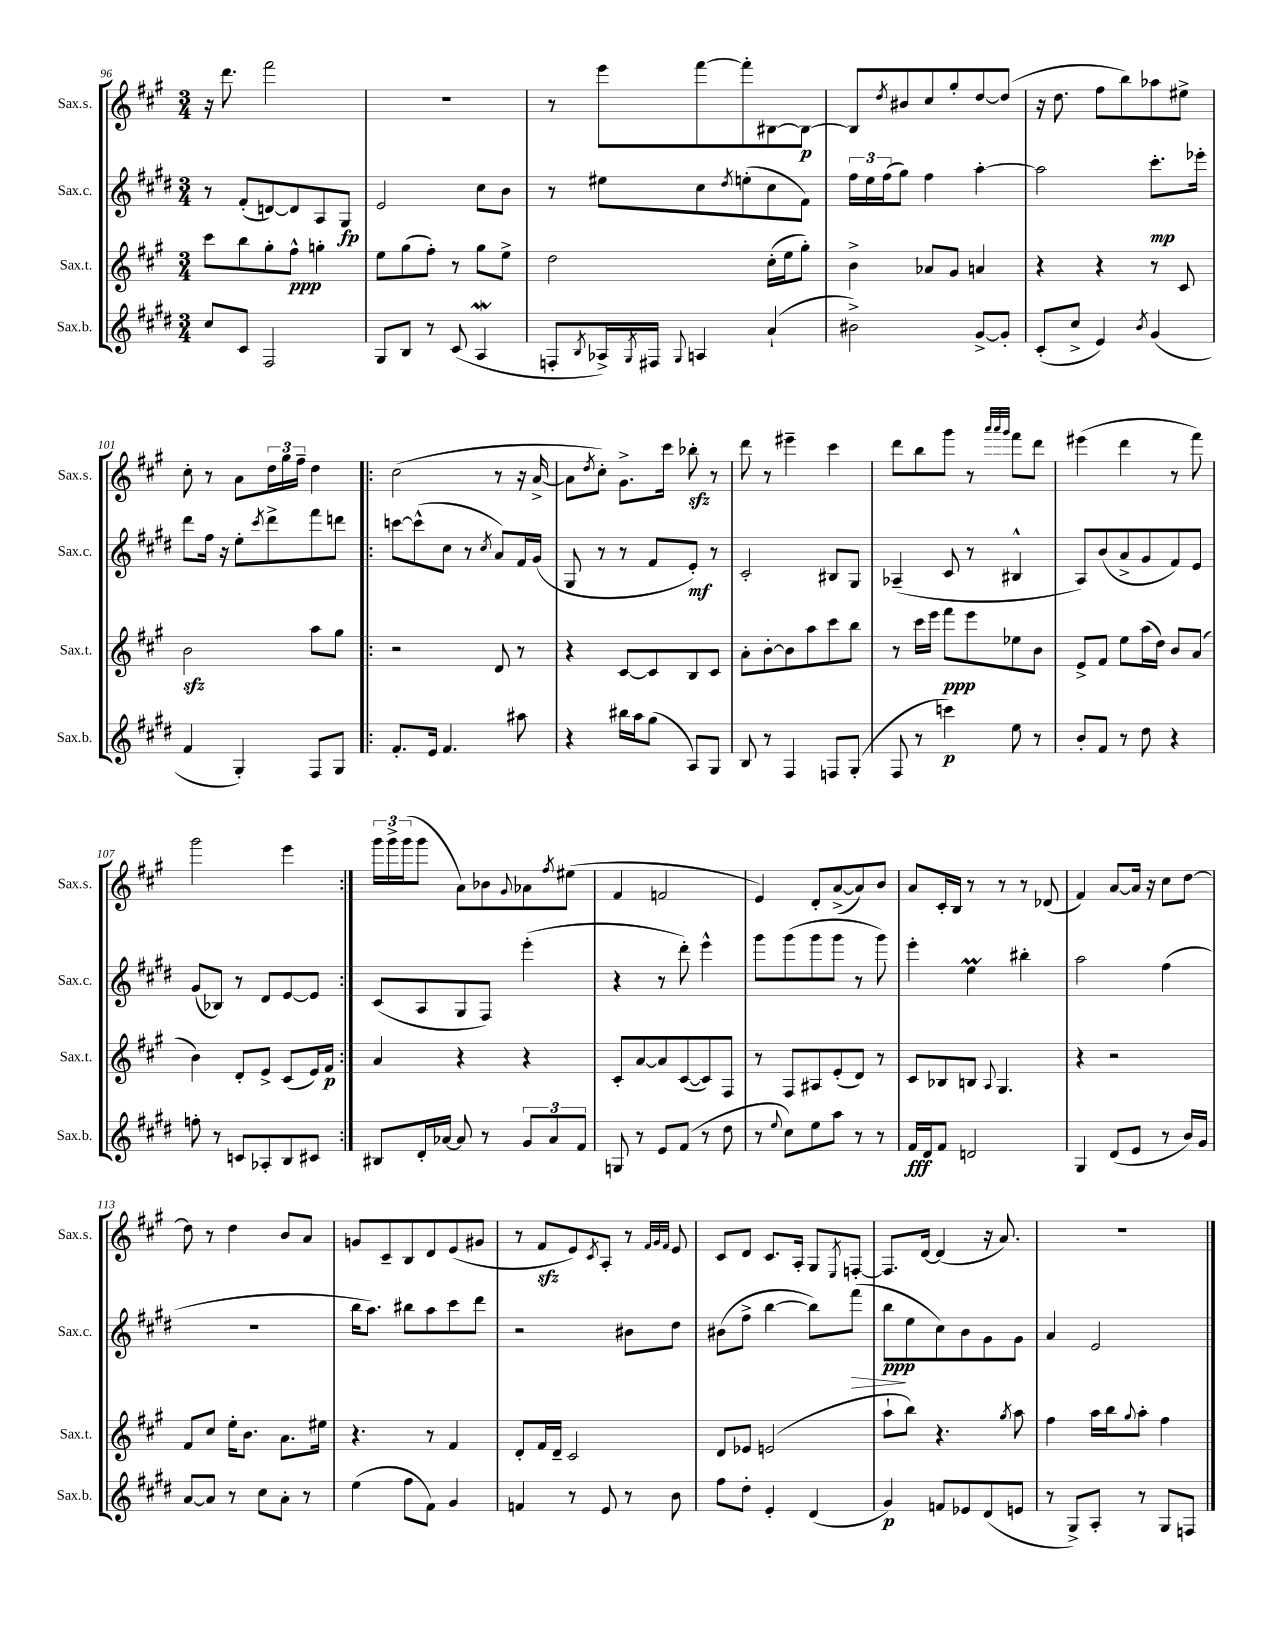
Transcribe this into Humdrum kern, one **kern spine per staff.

**kern	**kern	**kern	**kern
*staff4	*staff3	*staff2	*staff1
*clefG2	*clefG2	*clefG2	*clefG2
*k[f#c#g#d#]	*k[f#c#g#]	*k[f#c#g#d#]	*k[f#c#g#]
*M3/4	*M3/4	*M3/4	*M3/4
8cc#/L	8ccc#\L	8r	16r
.	.	.	8.ddd\
8c#/J	8bb\	(8f#'/L	.
2F#/	8gg#'\	[8d/)	2fff#\
.	8ff#^^\J	8d/]	.
.	4gg'\	8A/	.
.	.	8G#/J	.
=	=	=	=
8G#/L	8ee\L	2e/	2.r
8B/J	(8gg#\	.	.
8r	8ff#'\J)	.	.
(8c#/	8r	.	.
4A/	8gg#\L	8cc#\L	.
.	8ee^\J	8b\J	.
=	=	=	=
8F'/L	2dd\	8r	8r
8qB/	.	.	.
16A-^/L)	.	8ee#\L	8eee\L
8qG#/	.	.	.
16F#/JJ	.	.	.
8qqG#/	.	.	.
4A/	.	8cc#\	[8fff#\
.	.	8qdd#/	.
.	.	(8ee'\	8fff#'\]
(4a`/	(16cc#'\LL	8cc#\	[8B#\
.	16ee\J	.	.
.	8gg#'\J)	8f#\J)	8B#\_J
=	=	=	=
2b#^\)	4b^\	24ff#\LL	8B#/]L
.	.	24ee\	.
.	.	(24ff#\J	.
.	.	.	8qdd/
.	.	8gg#\J)	8b#/
.	8a-/L	4ff#\	8cc#/
.	8g#/J	.	8gg#'/
[8g#^/L	4a/	[4aa'\	[8dd/
8g#'/]J	.	.	(8dd/]J
=	=	=	=
(8c#'/L	4r	2aa\]	16r
.	.	.	8.dd\
8cc#^/J	.	.	.
4e/)	4r	.	8ff#\L
.	.	.	8bb\)
8qb/	.	.	.
(4g#/	8r	8.ccc#'\L	8aa-\
.	8c#/	.	8ee#^\J
.	.	16eee-'\Jk	.
=	=	=	=
4f#/	2b\	8ddd#\L	8cc#'\
.	.	16ff#\Jk	8r
.	.	16r	.
4G#'/)	.	8ee'\L	8a\L
.	.	8qccc#/	.
.	.	8ddd#^\	24dd\L
.	.	.	24gg#\
.	.	.	24ff#~\JJ
8F#/L	8aa\L	8fff#\	4dd\
8G#/J	8gg#\J	8ddd\J	.
=!|:	=!|:	=!|:	=!|:
8.f#'/L	2r	[8ccc\L	(2cc#\
.	.	(8ccc^^\]	.
16e/Jk	.	.	.
4.f#/	.	8cc#\J	.
.	.	8r	.
.	.	8qcc#/	.
.	8d/	8a/L)	8r
8aa#\	8r	16f#/L	16r
.	.	(16g#/JJ	[16a^/
=	=	=	=
4r	4r	8G#/	8a\]L
.	.	.	8qdd/
.	.	8r	8cc#'\J)
16bb#\LL	[8c#/L	8r	8.g#^\L
16aa\J	.	.	.
(8gg#\J	8c#/]	8f#/L	.
.	.	.	16ccc#\Jk
8A/L)	8B/	8e'/J)	8bb-'\
8G#/J	8c#/J	8r	8r
=	=	=	=
8B/	8a'\L	2c#'/	8ddd\
8r	[8b'\	.	8r
4F#/	8b\]	.	4eee#~\
.	8aa\	.	.
8F/L	8ccc#\	8B#/L	4ccc#\
(8G#'/J	8bb\J	8G#/J	.
=	=	=	=
8F#/	8r	(4A-~/	8ddd\L
8r	16ccc#\LL	.	8bb\
.	16eee\JJ	.	.
4ccc\)	8fff#\L	8c#/	8ggg#\J
.	8eee\	8r	8r
.	.	.	32qqaaa/LLL
.	.	.	32qqaaa/
.	.	.	32qqggg#/JJJ
8ee\	8ee-\	4B#^^/	8fff#\L
8r	8b\J	.	8ddd\J
=	=	=	=
8b'/L	8e^/L	8A/L)	(4eee#\
8f#/J	8f#/J	(8b/	.
8r	8ee\L	8a^/	4ddd\
8dd#\	(16aa\L	8g#/	.
.	16dd\JJ)	.	.
4r	8b/L	8f#/)	8r
.	(8a/J	8e/J	8fff#\)
=	=	=	=
8ff'\	4b\)	(8g#/L	2ggg#\
8r	.	8B-/J)	.
8c/L	8d'/L	8r	.
8A-'/	8e^/J	8d#/L	.
8B/	(8c#/L	[8e/	4eee\
8c#/J	16e/L)	8e/]J	.
.	16f#/JJ	.	.
=:|!	=:|!	=:|!	=:|!
8B#/L	4a/	(8c#/L	24ggg#\LL
.	.	.	24ggg#^\
.	.	.	(24ggg#\J
16d#'/L	.	8A/	8ggg#\J
[16a-/JJ	.	.	.
8a-/]	4r	8G#/	8a\L)
8r	.	8F#/J)	8b-\
.	.	.	8qqg#/
12g#/L	4r	(4eee'\	8a-\
12a-/	.	.	.
.	.	.	8qff#/
.	.	.	(8ee#\J
12f#/J	.	.	.
=	=	=	=
8G/	8c#'/L	4r	4f#/
8r	[8a/	.	.
8e/L	8a/]	8r	2f/
(8f#/J	([8c#/	8ddd#'\)	.
8r	8c#/])	4eee^^\	.
8dd#\	8F#/J	.	.
=	=	=	=
8r	8r	8ggg#\L	4e/)
8qqee/	.	.	.
8cc#\L)	8F#/L	(8ggg#\	.
8ee\	8A#/	8ggg#\	8d'/L
8aa\J	(8e'/	8ggg#\J	([8a^/
8r	8d/J)	8r	8a/])
8r	8r	8ggg#\)	8b/J
=	=	=	=
16f#/LL	8c#/L	4eee'\	8a/L
16d#/J	.	.	.
8f#/J	8B-/	.	16c#'/L
.	.	.	16B/JJ
2d/	8B/J	4ee\	8r
.	8qqA/	.	.
.	4.G#/	.	8r
.	.	4bb#'\	8r
.	.	.	(8d-/
=	=	=	=
4G#/	4r	2aa\	4f#/)
(8d#/L	2r	.	[8a/L
8e/J	.	.	16a/]Jk
.	.	.	16r
8r	.	(4ff#\	8cc#\L
16b/LL)	.	.	[8dd\J
16g#/JJ	.	.	.
=	=	=	=
[8a/L	8f#/L	2.r	8dd\]
8a/]J	8cc#/J	.	8r
8r	16ee'\LK	.	4dd\
.	8.b\J	.	.
8cc#\L	.	.	.
8a'\J	8.a\L	.	8b/L
8r	.	.	8a/J
.	16ee#\Jk	.	.
=	=	=	=
(4ee\	4.r	16bb\LK	8g/L
.	.	8.aa\J)	.
.	.	.	8c#~/
8ff#\L	.	8bb#\L	8B/
8f#\J)	8r	8aa\	8d/
4g#/	4f#/	8ccc#\	(8e/
.	.	8ddd#\J	8g#/J
=	=	=	=
4f/	8d'/L	2r	8r
.	16f#/L	.	8f#/L
.	16d~/JJ	.	.
8r	2c#/	.	8e/)
.	.	.	8qc#/
8e/	.	.	8A'/J
8r	.	8b#\L	8r
.	.	.	32qqf#/LLL
.	.	.	32qqg#/
.	.	.	32qqf#/JJJ
8b\	.	8dd#\J	8e/
=	=	=	=
8ff#\L	8d/L	(8b#\L	8c#/L
8dd#'\J	8e-/J	8ff#^\J	8d/J
4e'/	(2e/	[4bb\	8.c#/L
.	.	.	16A'/Jk
(4d#/	.	8bb\]L)	8G#/L
.	.	.	8qE/
.	.	(8fff#\J	[8F'/J
=	=	=	=
4g#/)	8aa`\L	8bb\L	8.F/]L
.	8bb\J)	8ee\	.
.	.	.	[16d/Jk
8f/L	4.r	8cc#\)	(4d/]
8e-/	.	8b\	.
(8d#/	.	8g#\	16r
.	.	.	8.a/)
.	8qgg#/	.	.
8e/J	8aa\	8g#\J	.
=	=	=	=
8r	4ff#\	4a/	2.r
8G#^/L)	.	.	.
8A'/J	16aa\LL	2e/	.
.	16bb\J	.	.
.	8qqgg#/	.	.
8r	8aa'\J	.	.
8G#/L	4ff#\	.	.
8F/J	.	.	.
==	==	==	==
*-	*-	*-	*-
